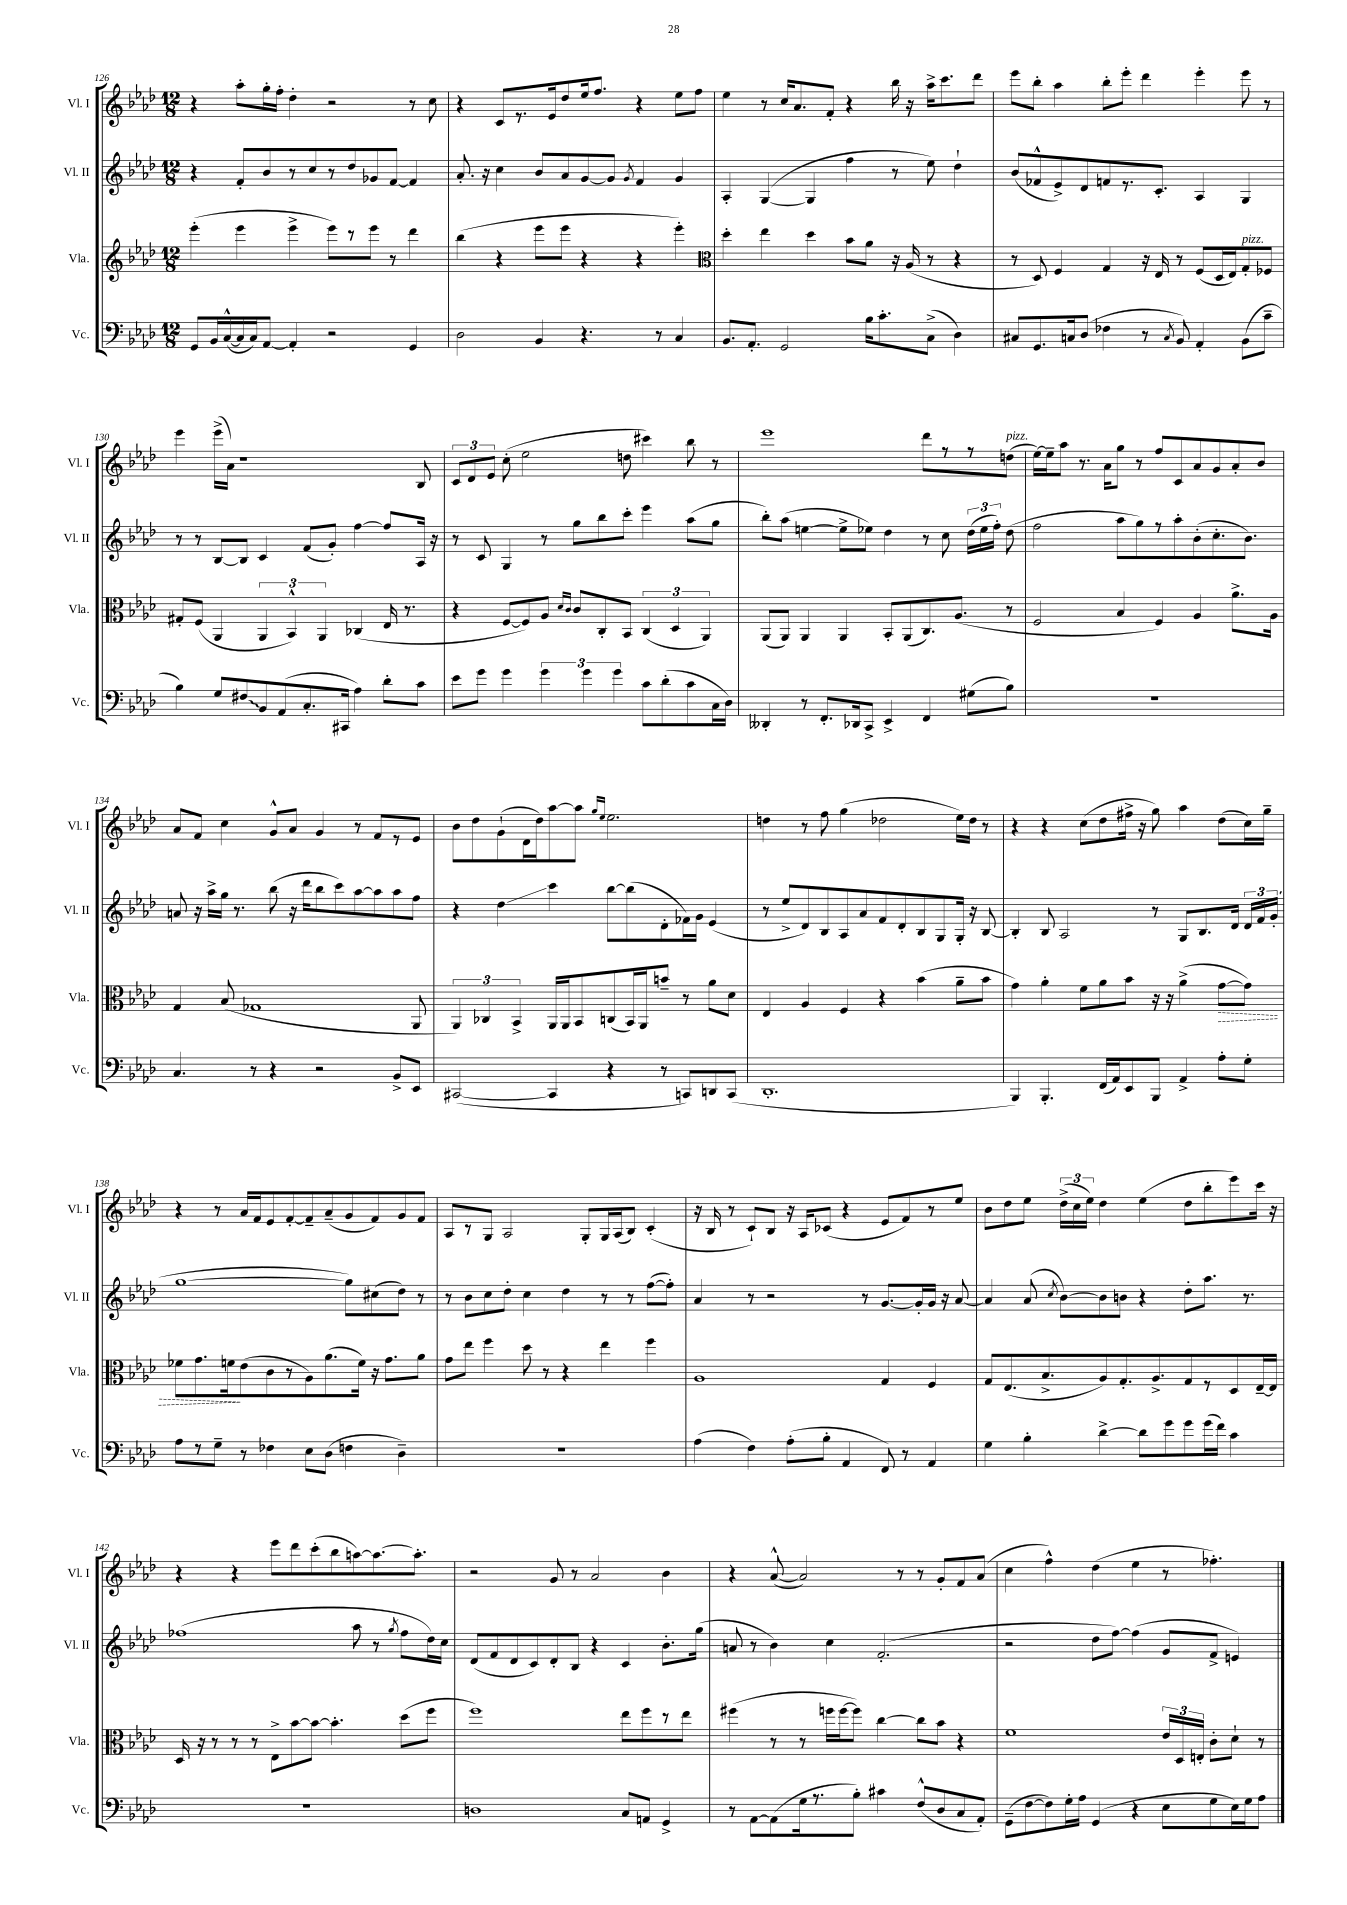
<<
\new StaffGroup <<
\new Staff = "s0" \with { instrumentName = "Vl. I" shortInstrumentName = "Vl. I" } {
    \clef treble \key aes \major \numericTimeSignature \time 12/8
    \autoBeamOff r4 aes''8[-. g''16-. f''16]-. des''4-. r2 r8 c''8 |
    r4 c'8[ r8. ees'16 des''8 ees''16 f''8.] r4 ees''8[ f''8] |
    ees''4 r8 c''16[ aes'8. f'8]-. r4 bes''16 r16 aes''16[-> c'''8. des'''8] |
    ees'''8[ bes''8]-. aes''4 bes''8[-. ees'''8]-. des'''4 ees'''4-. ees'''8 r8 |
    ees'''4 ees'''16[->( aes'16]) r1 bes8 |
    \tuplet 3/2 { c'8[ des'8 ees'8] } c''8-.( ees''2 d''8 cis'''4) bes''8 r8 |
    ees'''1 des'''8[ r8 r8 d''8]^\markup { \italic "pizz." }( |
    ees''16[~) ees''16-- aes''8] r8. aes'16[ g''8] r8 f''8[ c'8 aes'8 g'8 aes'8-. bes'8] |
    aes'8[ f'8] c''4 g'8[-^ aes'8] g'4 r8 f'8[ r8 ees'8] |
    bes'8[ des''8 g'8-!( des'16 des''16) aes''8~ aes''8] \grace { g''16[ ees''16] } ees''2. |
    d''4 r8 f''8 g''4( des''2 ees''16[) des''16] r8 |
    r4 r4 c''8[( des''8 fis''16]-> r16 g''8) aes''4 des''8[( c''16) g''16]-- |
    r4 r8 aes'16[ f'16 ees'8 f'8~-. f'8-- aes'8--( g'8 f'8) g'8 f'8] |
    aes8[ r8 g8] aes2 g8[-. g16 aes16( bes8]) c'4-.( |
    r16 bes16 r8 c'8[-!) bes8] r16 aes16[ ces'8]( r4 ees'8[ f'8) r8 ees''8] |
    bes'8[ des''8 ees''8] \tuplet 3/2 { des''16[->( c''16 ees''16]) } des''4 ees''4( des''8[ bes''8-. ees'''8) c'''16] r16 |
    r4 r4 ees'''8[ des'''8 c'''8-.( bes''8 a''8~) a''8.~ a''8.]-. |
    r2 g'8 r8 aes'2 bes'4 |
    r4 aes'8~-^( aes'2) r8 r8 g'8[-. f'8 aes'8]( |
    c''4 f''4-^) des''4( ees''4 r8 fes''4.-.) \bar "|." |
}
\new Staff = "s1" \with { instrumentName = "Vl. II" shortInstrumentName = "Vl. II" } {
    \clef treble \key aes \major \numericTimeSignature \time 12/8
    \autoBeamOff r4 f'8[-. bes'8 r8 c''8 r8 des''8 ges'8 f'8]~ f'4 |
    aes'8.-. r16 c''4 bes'8[ aes'8 g'8~ g'8] \acciaccatura { g'8 } f'4 g'4 |
    aes4-. g4~( g4 f''4 r8 ees''8) des''4-! |
    bes'8[( fes'8-^ ees'8->) des'8 f'8 r8. c'8.]-. aes4 g4 |
    r8 r8 bes8[~ bes8] c'4 f'8[( g'8]-.) f''4~ f''8[ aes16] r16 |
    r8 c'8 g4 r8 g''8[ bes''8 c'''8]-. ees'''4 aes''8[( g''8] |
    bes''8[-.) aes''8]( e''4~ e''8[-> ees''8]) des''4 r8 c''8 \tuplet 3/2 { des''16[( ees''16 f''16]-.) } des''8( |
    f''2 aes''8[ g''8) r8 aes''8-. bes'8-.( c''8.-. bes'8.]) |
    a'8 r16 aes''16[-> g''16] r8. bes''8( r16 des'''16[ bes''8 c'''8) aes''8~ aes''8 aes''8 f''8] |
    r4 des''4\glissando c'''4 bes''8[~ bes''8( des'8-. fes'16) g'16] ees'4( |
    r8 ees''8[-> des'8) bes8 aes8 aes'8 f'8 des'8-. bes8 g8 g16]-. r16 bes8~ |
    bes4-. bes8 aes2 r8 g8[ bes8. des'16] \tuplet 3/2 { des'16[ f'16 g'16]-.( } |
    g''1~ g''8[) cis''8( des''8]) r8 |
    r8 bes'8[ c''8 des''8]-. c''4 des''4 r8 r8 f''8[~( f''8]-.) |
    aes'4 r8 r2 r8 g'8.[~ g'16-. g'16] r16 aes'8~ |
    aes'4 aes'8( \acciaccatura { c''8 } bes'8[~) bes'8 b'8] r4 des''8[-. aes''8.] r8. |
    fes''1( aes''8 r8 \acciaccatura { g''8 } fes''8[ des''16) c''16] |
    des'8[( f'8 des'8 c'8) des'8-. bes8] r4 c'4 bes'8.[-. g''16]( |
    a'8 r8 bes'4) c''4 f'2.-.( |
    r2 des''8[ f''8]~) f''4( g'8[ f'8]-> e'4) \bar "|." |
}
\new Staff = "s2" \with { instrumentName = "Vla." shortInstrumentName = "Vla." } {
    \clef treble \key aes \major \numericTimeSignature \time 12/8
    \autoBeamOff ees'''4-.( ees'''4 ees'''4-> ees'''8[) r8 ees'''8] r8 des'''4 |
    bes''4( r4 ees'''8[ ees'''8] r4 r4 ees'''4-.) |
    \clef alto des''4-. ees''4 des''4 bes'8[ aes'8] r16 aes16( r8 r4 |
    r8 des8) f4 g4 r16 ees16 r8 f8[( des16 ees16) g8-.^\markup { \italic "pizz." } fes8] |
    gis8[-. f8]( aes,4 \tuplet 3/2 { aes,4 bes,4-^) aes,4 } ces4( ees16 r8. |
    r4 f8[~ f8) aes8] \grace { des'16[ c'16] } c'8[ c8-. bes,8] \tuplet 3/2 { c4( des4 aes,4) } |
    aes,8[( aes,8]) aes,4 aes,4 bes,8[-. aes,8( c8.) aes8.]( r8 |
    f2 bes4 f4) aes4 aes'8.[-> aes16] |
    g4 bes8( ges1 aes,8 |
    \tuplet 3/2 { aes,4) ces4 bes,4-> } aes,16[ aes,16 bes,8 c8( bes,16) aes,16 b'8]-- r8 aes'8[ des'8] |
    ees4 aes4 f4 r4 bes'4( aes'8[-- bes'8] |
    g'4) aes'4-. f'8[ aes'8 bes'8] r16 r16 aes'4->( \once \override Hairpin.style = #'dashed-line g'8[~\> g'8]) |
    fes'8[ g'8. f'16\! ees'8( c'8 r8 aes8) aes'8.( f'16]) r16 g'8.[ aes'8] |
    g'8[ ees''8] f''4 des''8 r8 r4 ees''4 f''4 |
    aes1 g4 f4 |
    g8[ ees8.( bes8.-> aes8) g8.-. aes8.-> g8 r8 des8 ees16~-- ees16] |
    des16 r16 r8 r8 r8 ees8[-> bes'8~ bes'8]~ bes'4.-. des''8[( f''8] |
    f''1) ees''8[ f''8 r8 ees''8] |
    fis''4( r8 r8 f''16[ f''16~ f''8]) c''4~ c''8[ bes'8] r4 |
    f'1 \tuplet 3/2 { ees'16[ des16 e16]-. } c'8[-. des'8]-! r8 \bar "|." |
}
\new Staff = "s3" \with { instrumentName = "Vc." shortInstrumentName = "Vc." } {
    \clef bass \key aes \major \numericTimeSignature \time 12/8
    \autoBeamOff g,8[ bes,16 c16~-^( c16 c16) aes,8]~ aes,4-. r2 g,4 |
    des2 bes,4 r4. r8 c4 |
    bes,8.[ aes,8.]-. g,2 bes16[ c'8.-. c8]->( des4) |
    cis8[ g,8. c16 des8]( fes4 r8 \acciaccatura { c8 } bes,8) aes,4-. bes,8[( c'8]-- |
    bes4) g8[ \once \override Glissando.style = #'zigzag fis8\glissando bes,8 aes,8( c8.-. cis,16] aes4) des'8[-. c'8] |
    ees'8[ g'8] g'4 \tuplet 3/2 { g'4 g'4 g'4 } c'8[ des'8-.( c'8 c16 des16]) |
    deses,4-. r8 f,8.[-. des,16 c,8]-> ees,4-> f,4 gis8[( bes8]) |
    R1. |
    c4. r8 r4 r2 bes,8[-> ees,8] |
    cis,2~( cis,4 r4 r8 c,8[) d,8 c,8]( |
    des,1.-. |
    bes,,4) bes,,4.-. f,16[( aes,16) ees,8 bes,,8] aes,4-> aes8[-. g8]-. |
    aes8[ r8 g8]-- r8 fes4 ees8[ des8]( f4 des4--) |
    R1. |
    aes4( f4) aes8[-.( bes8]-. aes,4 f,8) r8 aes,4 |
    g4 bes4-. des'4~-> des'8[ g'8 g'8 g'16( f'16]) c'4 |
    R1. |
    d1 c8[ a,8] g,4-> |
    r8 aes,8[~ aes,8( g16 r8. bes8]-.) cis'4 f8[-^( des8 c8 aes,8]-.) |
    g,8[--( f8~ f8) g16-. aes16] g,4( r4 ees8[ g8 ees16) g16 aes8] \bar "|." |
}
>>
>>
\layout { \context { \Score currentBarNumber = #126 } }
